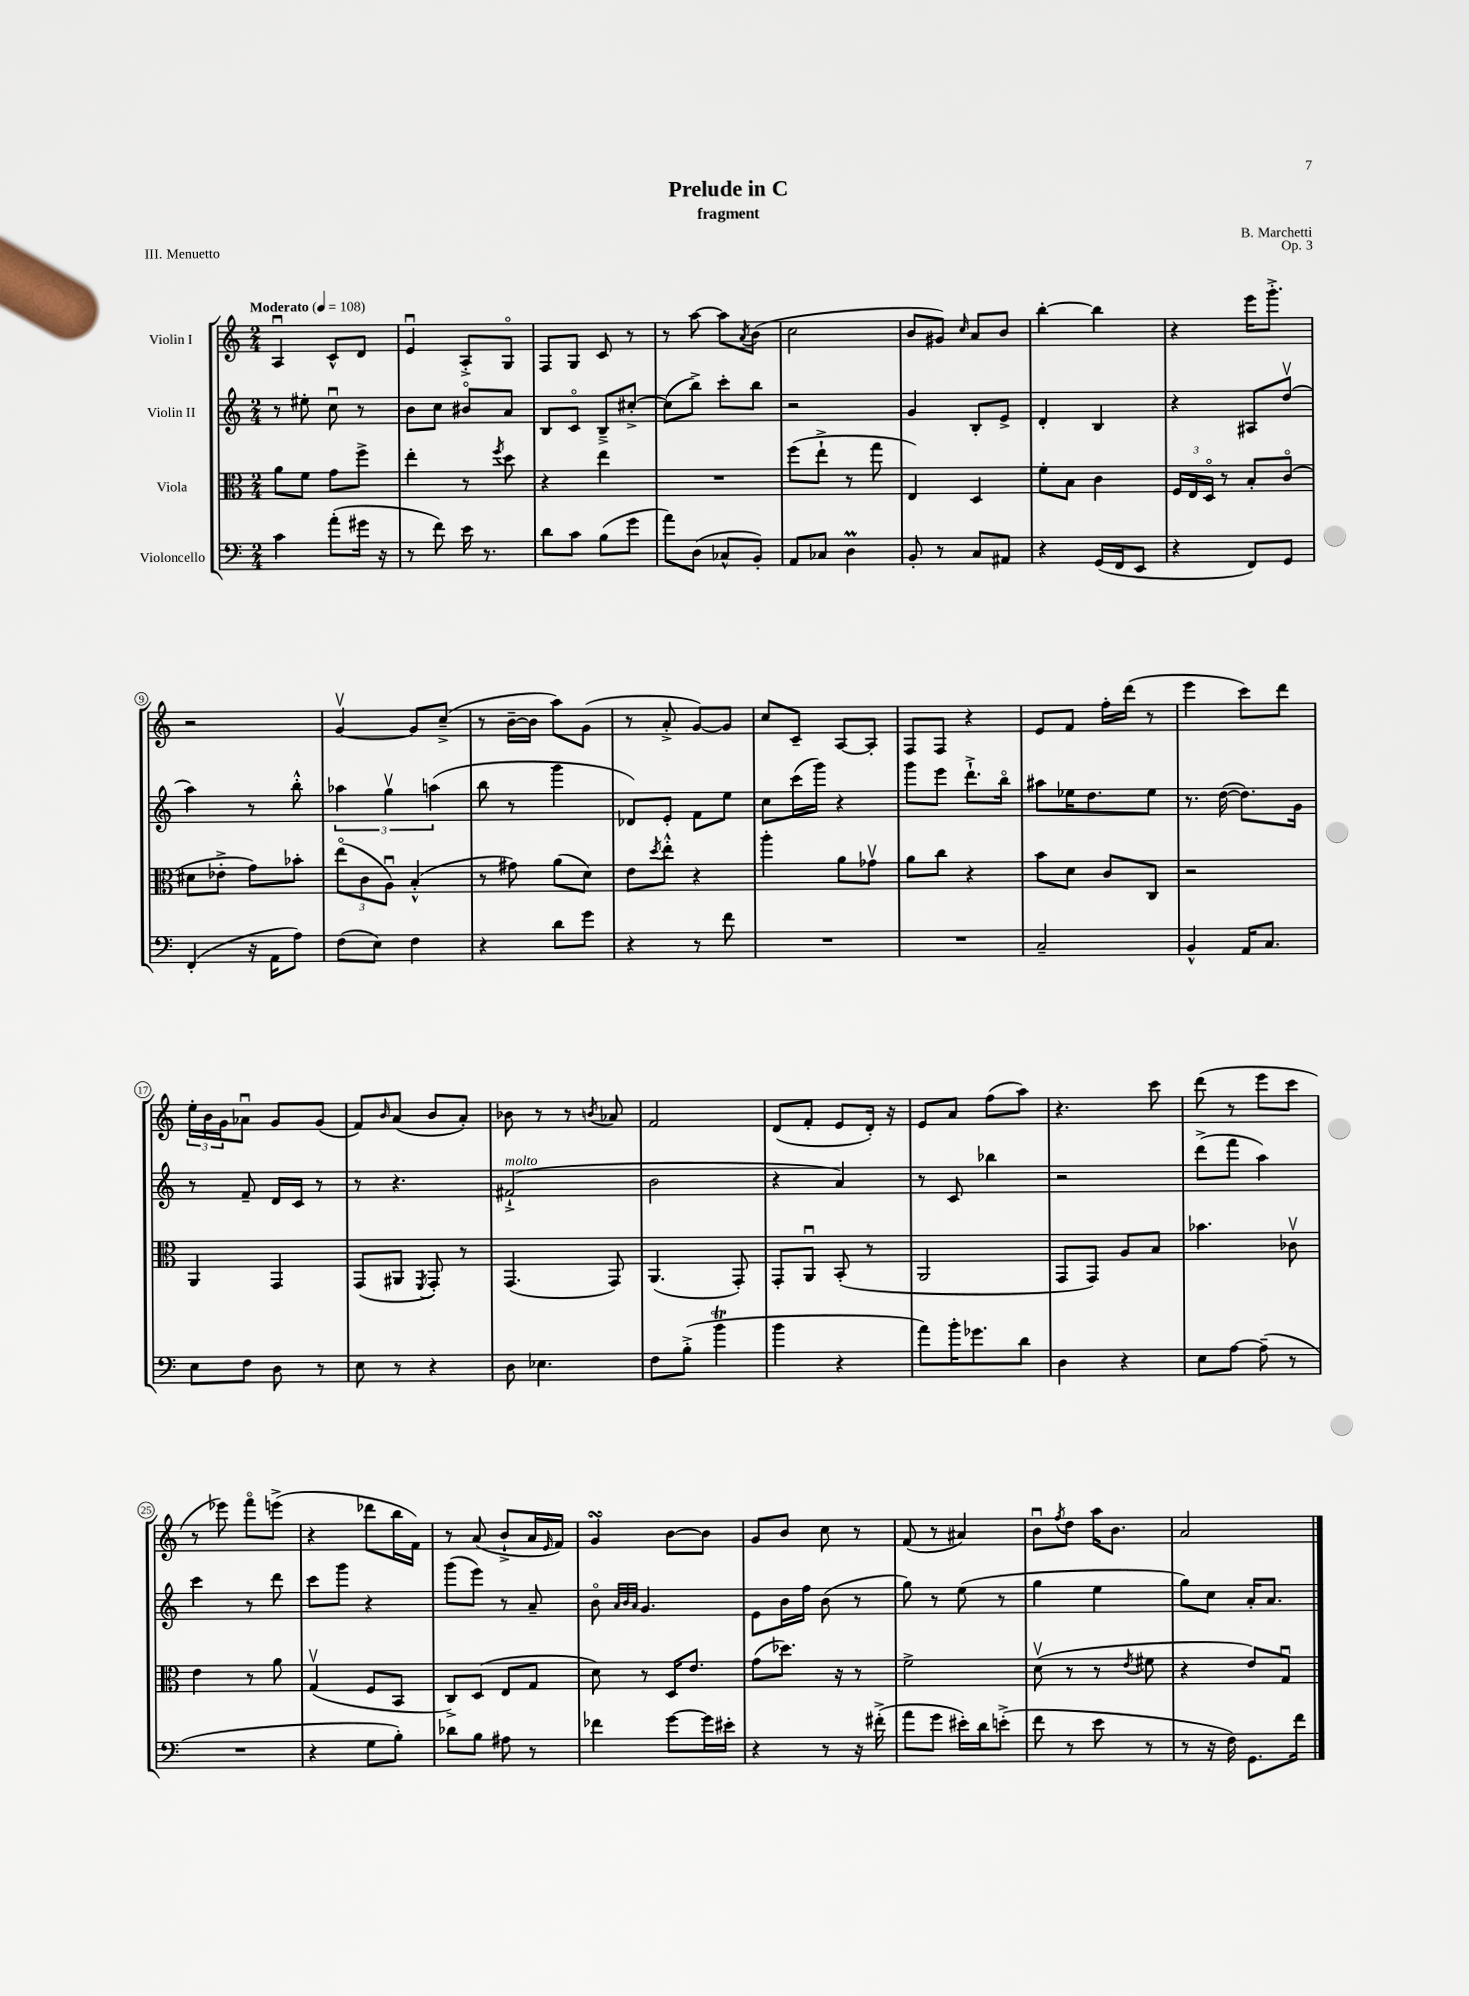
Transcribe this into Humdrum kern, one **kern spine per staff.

**kern	**kern	**kern	**kern
*staff4	*staff3	*staff2	*staff1
*clefF4	*clefC3	*clefG2	*clefG2
*k[]	*k[]	*k[]	*k[]
*M2/4	*M2/4	*M2/4	*M2/4
*MM108	*MM108	*MM108	*MM108
4c	8a	8r	4Au
.	8f	8ee#'	.
(8a'	8g	8ccu	8c^^
16g#	8ff^	8r	8d
16r	.	.	.
=	=	=	=
8r	4ee'	8b	4eu
8f)	.	8cc	.
16e	8r	8b#o	8A'^
8.r	.	.	.
.	8qff	.	.
.	8dd	8a	8Go
=	=	=	=
8d	4r	8B	8F
8c	.	8co	8G
(8B	4ee	8B~^	8c
8g	.	[8cc#'^	8r
=	=	=	=
8a)	2r	(8cc#]	8r
(8D	.	8bb^)	[8aa
8C-^^	.	8ccc'	8aa]
.	.	.	8qa
8BB')	.	8bb	(8b
=	=	=	=
8AA	(8ff	2r	2cc
8C-	8ee`^	.	.
4D	8r	.	.
.	8gg	.	.
=	=	=	=
8BB'	4E)	4g	8b
8r	.	.	8g#)
.	.	.	16qqcc
8C	4D	8B'	8a
8AA#	.	8e^	8b
=	=	=	=
4r	8f'	4d'	[4bb'
.	8B	.	.
(16GG	4c	4B	4bb]
16FF	.	.	.
8EE	.	.	.
=	=	=	=
4r	24F	4r	4r
.	24E	.	.
.	24Do	.	.
.	8r	.	.
8FF)	8B'	8A#	16eee
.	.	.	8.ggg'^
8GG	(8co	(8ddv	.
=	=	=	=
(4FF'	8d#	4aa)	2r
.	8e-'^	.	.
16r	8g)	8r	.
16AA	.	.	.
8A)	8b-'	8bb'^^	.
=	=	=	=
(8F	(12eeo	6aa-	[4gv
.	12c	.	.
8E)	.	.	.
.	12Au)	6ggv	.
4F	(4B'^^	.	8g]
.	.	(6aa	.
.	.	.	(8cc~^
=	=	=	=
4r	8r	8bb	8r
.	8g#)	8r	[16b~
.	.	.	16b]
8d	(8a	4ggg	8aa)
8g	8d)	.	(8g
=	=	=	=
4r	8e	8d-)	8r
.	8qdd	.	.
.	8ee'^^	8e'	8a'^
8r	4r	8f	[8g)
8f	.	8ee	8g]
=	=	=	=
2r	4aa'	8cc	8cc
.	.	(16ccc	8c~
.	.	16ggg)	.
.	8a	4r	[8A
.	8g-v	.	8A']
=	=	=	=
2r	8a	8ggg	8F
.	8cc	8eee	8F
.	4r	8.ddd`^	4r
.	.	16bbo	.
=	=	=	=
2C~	8b	8aa#	8e
.	8d	16ee-	8f
.	.	8.dd	.
.	8c	.	16ff'
.	.	.	(16ddd
.	8C	8ee-	8r
=	=	=	=
4BB^^	2r	8.r	4eee
.	.	([16dd	.
16AA	.	8.dd])	8ccc)
8.C	.	.	.
.	.	.	8ddd
.	.	16g	.
=	=	=	=
8E	4AA	8r	24ee'
.	.	.	24b
.	.	.	24g
8F	.	8f~	8a-u
8D	4GG	16d	8g
.	.	16c	.
8r	.	8r	(8g
=	=	=	=
8E	(8GG	8r	8f)
.	.	.	16qqb
8r	8AA#	4.r	(8a
.	8qFF	.	.
4r	8GG')	.	8b
.	8r	.	8a')
=	=	=	=
8D	(4.GG	(2f#`^	8b-
4.E-	.	.	8r
.	.	.	8r
.	.	.	8qb
.	8GG)	.	8a-
=	=	=	=
8F	(4.AA	2b	2f
(8B'^	.	.	.
4b	.	.	.
.	8GG')	.	.
=	=	=	=
4b	8GG'	4r	(8d
.	8AAu	.	8f'
4r	(8BB'	4a)	8e
.	8r	.	16d')
.	.	.	16r
=	=	=	=
8a)	2AA	8r	8e
16b'	.	8c	8a
8.g-	.	.	.
.	.	4bb-	(8ff
8d	.	.	8aa)
=	=	=	=
4D	8GG	2r	4.r
.	8GG)	.	.
4r	8A	.	.
.	8B	.	8ccc
=	=	=	=
8E	4.b-	(8ddd^	(8ddd
[8A	.	8fff	8r
(8A~]	.	4aa)	8eee
8r	8c-v	.	8ccc
=	=	=	=
2r	4e	4ccc	8r
.	.	.	8eee-)
.	8r	8r	8fffo
.	8a	8ddd	(8eee^
=	=	=	=
4r	(4Gv	8ccc	4r
.	.	8ggg	.
8G	8F	4r	8ddd-
8B')	8BB	.	16bb
.	.	.	16f)
=	=	=	=
8d-	8C^)	(8ggg	8r
8B	(8D	8eee)	(8a
8A#	8E	8r	8b`^
8r	8G	8a~	16a
.	.	.	16qqe
.	.	.	16f)
=	=	=	=
4f-	8d)	8bo	4g
.	.	32qqa	.
.	.	32qqb	.
.	.	32qqa	.
.	8r	4.g	.
[8g	16D	.	[8b
.	8.e	.	.
16g]	.	.	8b]
16e#'	.	.	.
=	=	=	=
4r	(8g	8e	8g
.	8.dd-)	16b	8b
.	.	16ff	.
8r	.	(8b	8cc
.	16r	.	.
16r	8r	8r	8r
(16f#'^	.	.	.
=	=	=	=
8a	2f^	8gg)	(8f
8g	.	8r	8r
16e#')	.	(8ee	4a#)
16d	.	.	.
(8e'^	.	8r	.
=	=	=	=
8f	(8dv	4gg	8bu
.	.	.	8qff
8r	8r	.	8dd
8e	8r	4ee	16aa
.	.	.	8.b
.	8qe	.	.
8r	8f#	.	.
=	=	=	=
8r	4r	8gg)	2a
16r	.	8cc	.
16F)	.	.	.
8.GG	8e)	16a'	.
.	.	8.a	.
.	8Gu	.	.
16f	.	.	.
==	==	==	==
*-	*-	*-	*-
